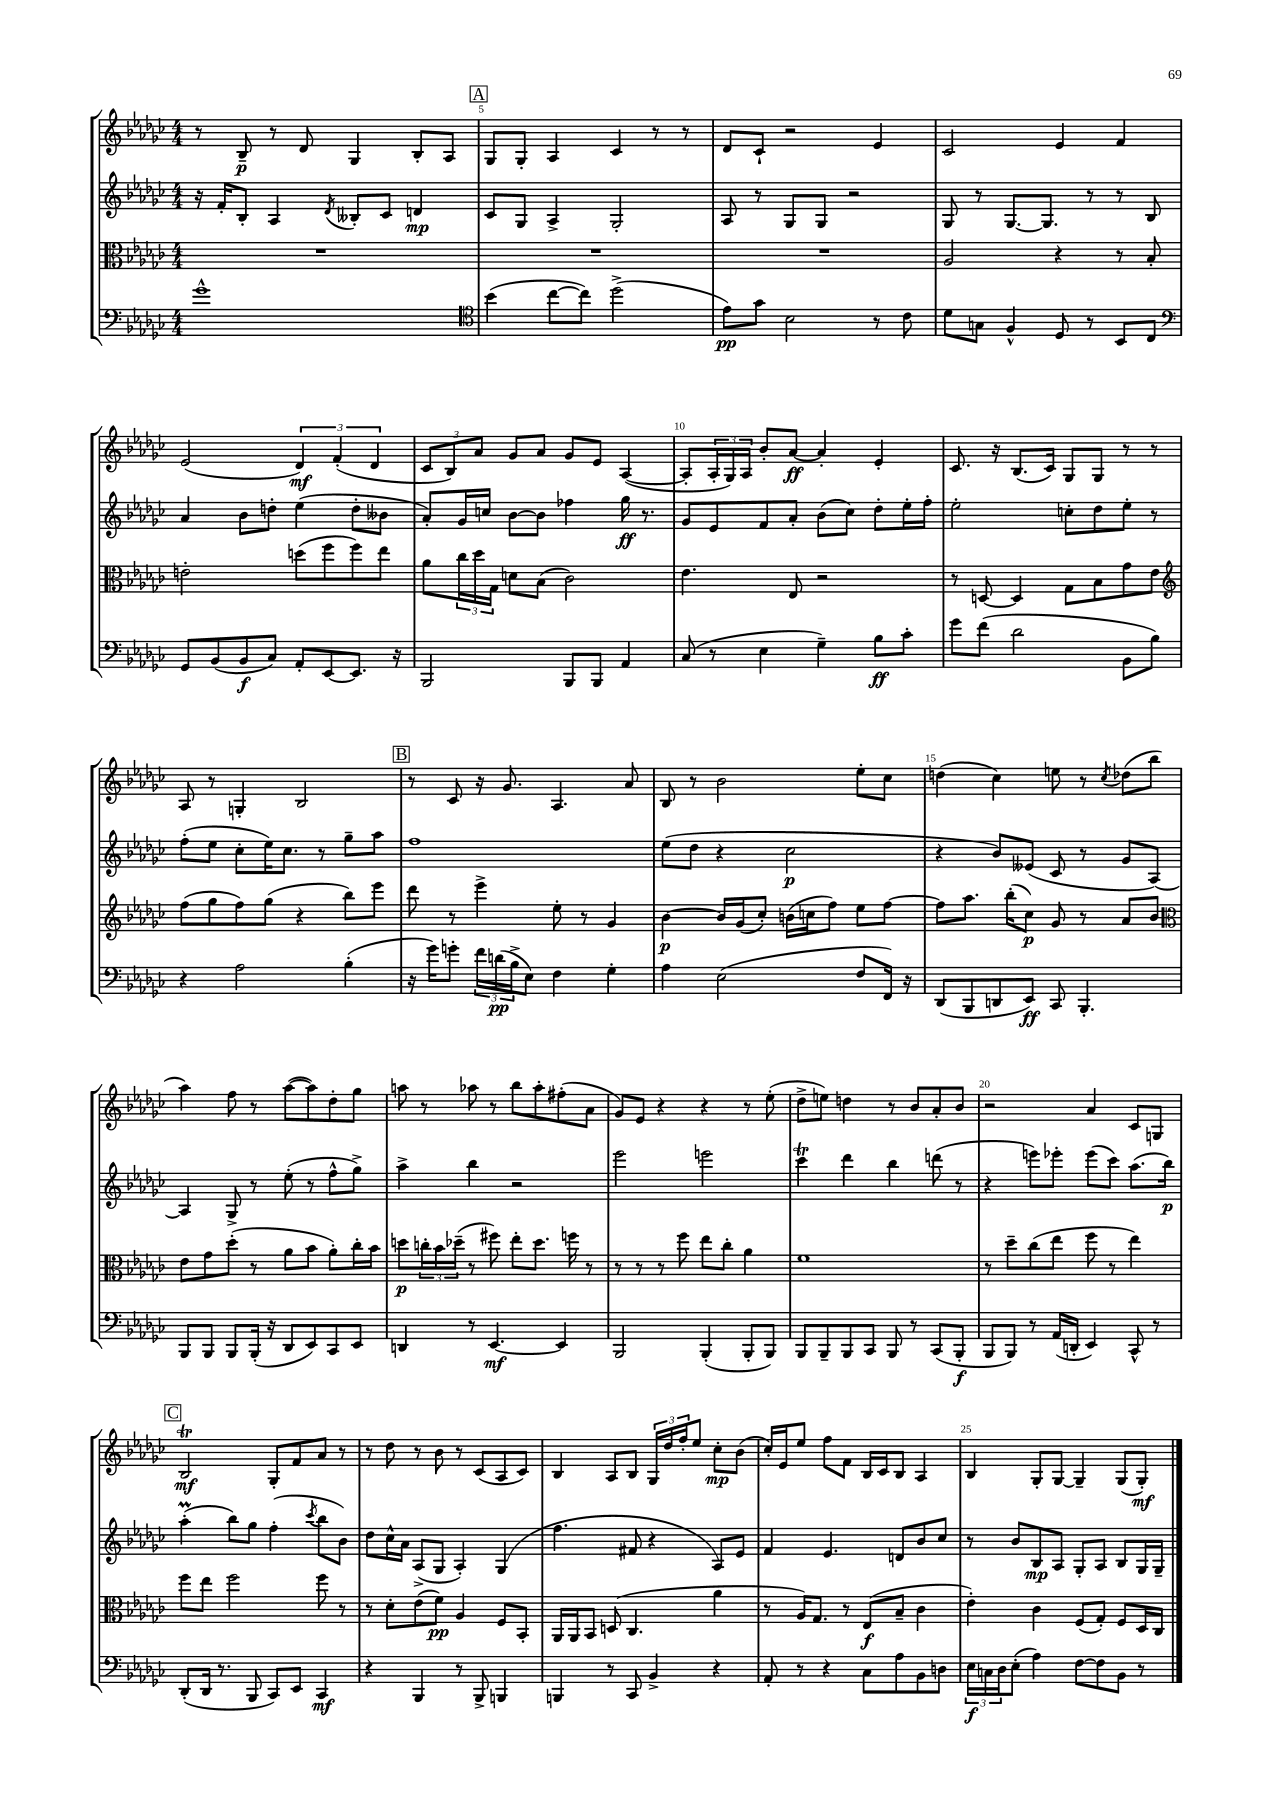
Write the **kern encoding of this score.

**kern	**dynam	**kern	**dynam	**kern	**dynam	**kern	**dynam
*part4	*part4	*part3	*part3	*part2	*part2	*part1	*part1
*staff4	*staff4	*staff3	*staff3	*staff2	*staff2	*staff1	*staff1
*clefF4	*	*clefC3	*	*clefG2	*	*clefG2	*
*k[b-e-a-d-g-c-]	*	*k[b-e-a-d-g-c-]	*	*k[b-e-a-d-g-c-]	*	*k[b-e-a-d-g-c-]	*
*M4/4	*	*M4/4	*	*M4/4	*	*M4/4	*
=4	=4	=4	=4	=4	=4	=4	=4
1g-^^	.	1r	.	16r	.	8r	.
.	.	.	.	16f'/KL	.	.	.
.	.	.	.	8B-'/J	.	8B-~/	p
.	.	.	.	4A-/	.	8r	.
.	.	.	.	.	.	8d-/	.
.	.	.	.	8qd-/	.	.	.
.	.	.	.	8B--X'/L	.	4G-/	.
.	.	.	.	8c-/J	.	.	.
.	.	.	.	4dn/	mp	8B-'/L	.
.	.	.	.	.	.	8A-/J	.
!!LO:REH:place=s1:t=A
=5	=5	=5	=5	=5	=5	=5	=5
*clefC4	*	*	*	*	*	*	*
(4b-\	.	1r	.	8c-/L	.	8G-/L	.
.	.	.	.	8G-/J	.	8G-'/J	.
[8cc-\L	.	.	.	4A-^/	.	4A-/	.
8cc-\J])	.	.	.	.	.	.	.
(2dd-^\	.	.	.	2G-'/	.	4c-/	.
.	.	.	.	.	.	8r	.
.	.	.	.	.	.	8r	.
=6	=6	=6	=6	=6	=6	=6	=6
8e-\L)	pp	1r	.	8A-/	.	8d-/L	.
8g-\J	.	.	.	8r	.	8c-`/J	.
2B-\	.	.	.	8G-/L	.	2r	.
.	.	.	.	8G-/J	.	.	.
.	.	.	.	2r	.	.	.
8r	.	.	.	.	.	4e-/	.
8c-\	.	.	.	.	.	.	.
=7	=7	=7	=7	=7	=7	=7	=7
8d-\L	.	2A-/	.	8G-/	.	2c-/	.
8Gn\J	.	.	.	8r	.	.	.
4F^^/	.	.	.	[8.G-/L	.	.	.
.	.	.	.	8.G-/J]	.	.	.
8D-/	.	4r	.	.	.	4e-/	.
8r	.	.	.	8r	.	.	.
8BB-/L	.	8r	.	8r	.	4f/	.
8C-/J	.	8B-'/	.	8B-/	.	.	.
!!LO:LB:g=z
=8	=8	=8	=8	=8	=8	=8	=8
*clefF4	*	*	*	*	*	*	*
8GG-/L	.	2en'\	.	4a-/	.	(2e-/	.
(8BB-/	.	.	.	.	.	.	.
8BB-/	f	.	.	8b-\L	.	.	.
8C-/J)	.	.	.	8ddn'\J	.	.	.
8AA-'/L	.	(8ddn\L	.	(4ee-\	.	6d-/)	mf
[8EE-/	.	8ff\	.	.	.	.	.
.	.	.	.	.	.	(6f'/	.
8.EE-/J]	.	8ff\)	.	8dd'\L	.	.	.
.	.	.	.	.	.	6d-/	.
.	.	8ee-\J	.	8b--X\J	.	.	.
16r	.	.	.	.	.	.	.
=9	=9	=9	=9	=9	=9	=9	=9
2BBB-/	.	8a-\L	.	8a-'/L)	.	12c-/L	.
.	.	.	.	.	.	12B-/)	.
.	.	24cc-\L	.	16g-/L	.	.	.
.	.	24dd-\	.	.	.	12a-/J	.
.	.	.	.	16ccn/JJ	.	.	.
.	.	24G-\JJ	.	.	.	.	.
.	.	8dn\L	.	[8b-\L	.	8g-/L	.
.	.	(8B-\J	.	8b-\J]	.	8a-/J	.
8BBB-/L	.	2c-\)	.	4ff-X\	.	8g-/L	.
8BBB-/J	.	.	.	.	.	8e-/J	.
4AA-/	.	.	.	16gg-\	ff	([4A-/	.
.	.	.	.	8.r	.	.	.
=10	=10	=10	=10	=10	=10	=10	=10
(8C-/	.	4.e-\	.	8g-/L	.	8A-'/L]	.
8r	.	.	.	8e-/	.	24A-'/L	.
.	.	.	.	.	.	24G-/)	.
.	.	.	.	.	.	24A-/JJ	.
4E-\	.	.	.	8f/	.	8b-'/L	.
.	.	8E-/	.	8a-'/J	.	[8a-/J	ff
4G-~\)	.	2r	.	(8b-\L	.	4a-'/]	.
.	.	.	.	8cc-\J)	.	.	.
8B-\L	ff	.	.	8dd-'\L	.	4e-'/	.
8c-'\J	.	.	.	16ee-'\L	.	.	.
.	.	.	.	16ff'\JJ	.	.	.
=11	=11	=11	=11	=11	=11	=11	=11
8g-\L	.	8r	.	2ee-'\	.	8.c-/	.
(8f\J	.	[8Dn/	.	.	.	.	.
.	.	.	.	.	.	16r	.
2d-\	.	4D/]	.	.	.	(8.B-/L	.
.	.	.	.	.	.	16c-/Jk)	.
.	.	8G-\L	.	8ccn'\L	.	8G-/L	.
.	.	8B-\	.	8dd-\	.	8G-/J	.
8BB-\L	.	8g-\	.	8ee-'\J	.	8r	.
8B-\J)	.	8e-\J	.	8r	.	8r	.
!!LO:LB:g=z
=12	=12	=12	=12	=12	=12	=12	=12
*	*	*clefG2	*	*	*	*	*
4r	.	(8ff\L	.	(8ff'\L	.	8A-/	.
.	.	8gg-\	.	8ee-\J	.	8r	.
2A-\	.	8ff\)	.	8cc-'\L	.	4Gn'/	.
.	.	(8gg-\J	.	16ee-\K)	.	.	.
.	.	.	.	8.cc-\J	.	.	.
.	.	4r	.	.	.	2B-/	.
.	.	.	.	8r	.	.	.
(4B-'\	.	8bb-\L)	.	8gg-~\L	.	.	.
.	.	8eee-\J	.	8aa-\J	.	.	.
!!LO:REH:place=s1:t=B
=13	=13	=13	=13	=13	=13	=13	=13
16r	.	8ddd-\	.	1ff	.	8r	.
16g-\KL)	.	.	.	.	.	.	.
8gn'\J	.	8r	.	.	.	8c-/	.
24f\LL	.	4eee-^\	.	.	.	16r	.
(24dn\	pp	.	.	.	.	.	.
.	.	.	.	.	.	8.g-/	.
24B-^\J	.	.	.	.	.	.	.
8E-\J)	.	.	.	.	.	.	.
4F\	.	8ee-'\	.	.	.	4.A-/	.
.	.	8r	.	.	.	.	.
4G-'\	.	4g-/	.	.	.	.	.
.	.	.	.	.	.	8a-/	.
=14	=14	=14	=14	=14	=14	=14	=14
4A-\	.	[4b-\	p	(8ee-\L	.	8B-/	.
.	.	.	.	8dd-\J	.	8r	.
(2E-\	.	16b-/LL]	.	4r	.	2b-\	.
.	.	(16g-/J	.	.	.	.	.
.	.	8cc-'/J)	.	.	.	.	.
.	.	(16bn\LL	.	2cc-\	p	.	.
.	.	16ccn\J	.	.	.	.	.
.	.	8ff\J)	.	.	.	.	.
8F/L	.	8ee-\L	.	.	.	8ee-'\L	.
16FF/Jk)	.	[8ff\J	.	.	.	8cc-\J	.
16r	.	.	.	.	.	.	.
=15	=15	=15	=15	=15	=15	=15	=15
(8DD-/L	.	8ff\L]	.	4r	.	(4ddn\	.
8BBB-/	.	8.aa-\J	.	.	.	.	.
8DDn/	.	.	.	8b-/L)	.	4cc-\)	.
.	.	(16bb-'\KL	.	.	.	.	.
8EE-/J)	ff	8cc-\J)	p	(8e--X/J	.	.	.
8CC-/	.	8g-/	.	8c-/	.	8een\	.
4.BBB-'/	.	8r	.	8r	.	8r	.
.	.	.	.	.	.	8qcc-/	.
.	.	8a-/L	.	8g-/L	.	(8dd-X\L	.
.	.	8b-/J	.	[8A-/J)	.	8bb-\J	.
!!LO:LB:g=z
=16	=16	=16	=16	=16	=16	=16	=16
*	*	*clefC3	*	*	*	*	*
8BBB-/L	.	8e-\L	.	4A-/]	.	4aa-\)	.
8BBB-/J	.	8g-\	.	.	.	.	.
8BBB-/L	.	(8dd-'\J	.	8G-^/	.	8ff\	.
(16BBB-'/Jk	.	8r	.	8r	.	8r	.
16r	.	.	.	.	.	.	.
8DD-/L	.	8a-\L	.	(8ee-'\	.	([8aa-\L	.
8EE-/)	.	8b-\J	.	8r	.	8aa-\])	.
8CC-/	.	8a-'\L)	.	8ff^^\L	.	8dd-'\	.
8EE-/J	.	16cc-'\L	.	8gg-^\J)	.	8gg-\J	.
.	.	16b-\JJ	.	.	.	.	.
=17	=17	=17	=17	=17	=17	=17	=17
4DDn/	.	8ddn\L	p	4aa-^\	.	8aan\	.
.	.	24ccn'\L	.	.	.	8r	.
.	.	24b-\	.	.	.	.	.
.	.	(24dd-X~\JJ	.	.	.	.	.
8r	.	8r	.	4bb-\	.	8aa-X\	.
[4.EE-/	mf	8ff#X\)	.	.	.	8r	.
.	.	8ee-'\L	.	2r	.	8bb-\L	.
.	.	8.dd-\J	.	.	.	8aa-'\	.
4EE-/]	.	.	.	.	.	(8ff#X'\	.
.	.	16ffn\	.	.	.	.	.
.	.	8r	.	.	.	8a-\J	.
=18	=18	=18	=18	=18	=18	=18	=18
2BBB-/	.	8r	.	2eee-\	.	8g-/L)	.
.	.	8r	.	.	.	8e-/J	.
.	.	8r	.	.	.	4r	.
.	.	8ff\	.	.	.	.	.
(4BBB-'/	.	8ee-\L	.	2eeen\	.	4r	.
.	.	8cc-'\J	.	.	.	.	.
8BBB-'/L	.	4a-\	.	.	.	8r	.
8BBB-/J)	.	.	.	.	.	(8ee-'\	.
=19	=19	=19	=19	=19	=19	=19	=19
8BBB-/L	.	1f	.	4ccc-T\	.	8dd-^\L	.
8BBB-~/	.	.	.	.	.	8een\J)	.
8BBB-/	.	.	.	4ddd-\	.	4ddn\	.
8CC-/J	.	.	.	.	.	.	.
8BBB-/	.	.	.	4bb-\	.	8r	.
8r	.	.	.	.	.	8b-/L	.
(8CC-/L	.	.	.	(8dddn\	.	8a-'/	.
8BBB-'/J	f	.	.	8r	.	8b-/J	.
=20	=20	=20	=20	=20	=20	=20	=20
8BBB-/L	.	8r	.	4r	.	2r	.
8BBB-/J)	.	8dd-~\L	.	.	.	.	.
8r	.	(8cc-\	.	8eeen\L)	.	.	.
(16AA-/LL	.	8ee-\J	.	8eee-X'\J	.	.	.
16DDn'/JJ	.	.	.	.	.	.	.
4EE-/)	.	8ff\	.	(8eee-\L	.	4a-/	.
.	.	8r	.	8ccc-\J)	.	.	.
8CC-^^/	.	4ee-\)	.	(8.aa-\L	.	8c-/L	.
8r	.	.	.	.	.	8Gn/J	.
.	.	.	.	16bb-\Jk)	p	.	.
!!LO:LB:g=z
!!LO:REH:place=s1:t=C
=21	=21	=21	=21	=21	=21	=21	=21
(8DD-'/L	.	8ff\L	.	(4aa-M'\	.	2B-t/	mf
16DD-/Jk	.	8ee-\J	.	.	.	.	.
8.r	.	.	.	.	.	.	.
.	.	2ff\	.	8bb-\L)	.	.	.
8BBB-/	.	.	.	8gg-\J	.	.	.
8CC-/L)	.	.	.	(4ff'\	.	8G-'/L	.
8EE-/J	.	.	.	.	.	8f/	.
.	.	.	.	8qccc-/	.	.	.
4CC-/	mf	8ff\	.	8bb-\L	.	8a-/J	.
.	.	8r	.	8b-\J)	.	8r	.
=22	=22	=22	=22	=22	=22	=22	=22
4r	.	8r	.	8dd-\L	.	8r	.
.	.	8d-'\L	.	16cc-^^\L	.	8dd-\	.
.	.	.	.	16a-\JJ	.	.	.
4BBB-/	.	(8e-\	.	(8A-^/L	.	8r	.
.	.	8f\J)	pp	8G-/J	.	8b-\	.
8r	.	4A-/	.	4A-'/)	.	8r	.
8BBB-^/	.	.	.	.	.	(8c-/L	.
4BBBn/	.	8F/L	.	(4G-/	.	8A-/	.
.	.	8BB-'/J	.	.	.	8c-/J)	.
=23	=23	=23	=23	=23	=23	=23	=23
4BBBn/	.	16AA-/LL	.	4.ff\	.	4B-/	.
.	.	16AA-/J	.	.	.	.	.
.	.	8BB-/J	.	.	.	.	.
8r	.	(8Dn/	.	.	.	8A-/L	.
8CC-/	.	4.C-/	.	8f#X/	.	8B-/J	.
4BB-^/	.	.	.	4r	.	24G-/LL	.
.	.	.	.	.	.	24dd-/	.
.	.	.	.	.	.	24ff'/J	.
.	.	.	.	.	.	8ee-/J	.
4r	.	4a-\	.	8A-/L)	.	8cc-'\L	mp
.	.	.	.	8e-/J	.	(8b-\J	.
=24	=24	=24	=24	=24	=24	=24	=24
8AA-'/	.	8r	.	4f/	.	16cc-'/LL)	.
.	.	.	.	.	.	16e-/J	.
8r	.	16A-/KL)	.	.	.	8ee-/J	.
.	.	8.G-/J	.	.	.	.	.
4r	.	.	.	4.e-/	.	8ff\L	.
.	.	8r	.	.	.	8f\J	.
8C-\L	.	(8E-/L	f	.	.	16B-/LL	.
.	.	.	.	.	.	16c-/J	.
8A-\	.	8B-~/J	.	8dn/L	.	8B-/J	.
8BB-\	.	4c-\	.	8b-/	.	4A-/	.
8Dn\J	.	.	.	8cc-/J	.	.	.
=25	=25	=25	=25	=25	=25	=25	=25
24E-\LL	f	4e-'\)	.	8r	.	4B-/	.
24Cn\	.	.	.	.	.	.	.
24D-\J	.	.	.	.	.	.	.
(8E-'\J	.	.	.	8b-/L	.	.	.
4A-\)	.	4c-\	.	8B-/	mp	8G-'/L	.
.	.	.	.	8A-/J	.	[8G-/J	.
[8F\L	.	(8F/L	.	8G-'/L	.	4G-~/]	.
8F\]	.	8G-'/J)	.	8A-/J	.	.	.
8BB-\J	.	8F/L	.	8B-/L	.	(8G-/L	.
8r	.	16D-/L	.	16G-/L	.	8G-'/J)	mf
.	.	16C-/JJ	.	16G-~/JJ	.	.	.
==	==	==	==	==	==	==	==
*-	*-	*-	*-	*-	*-	*-	*-
